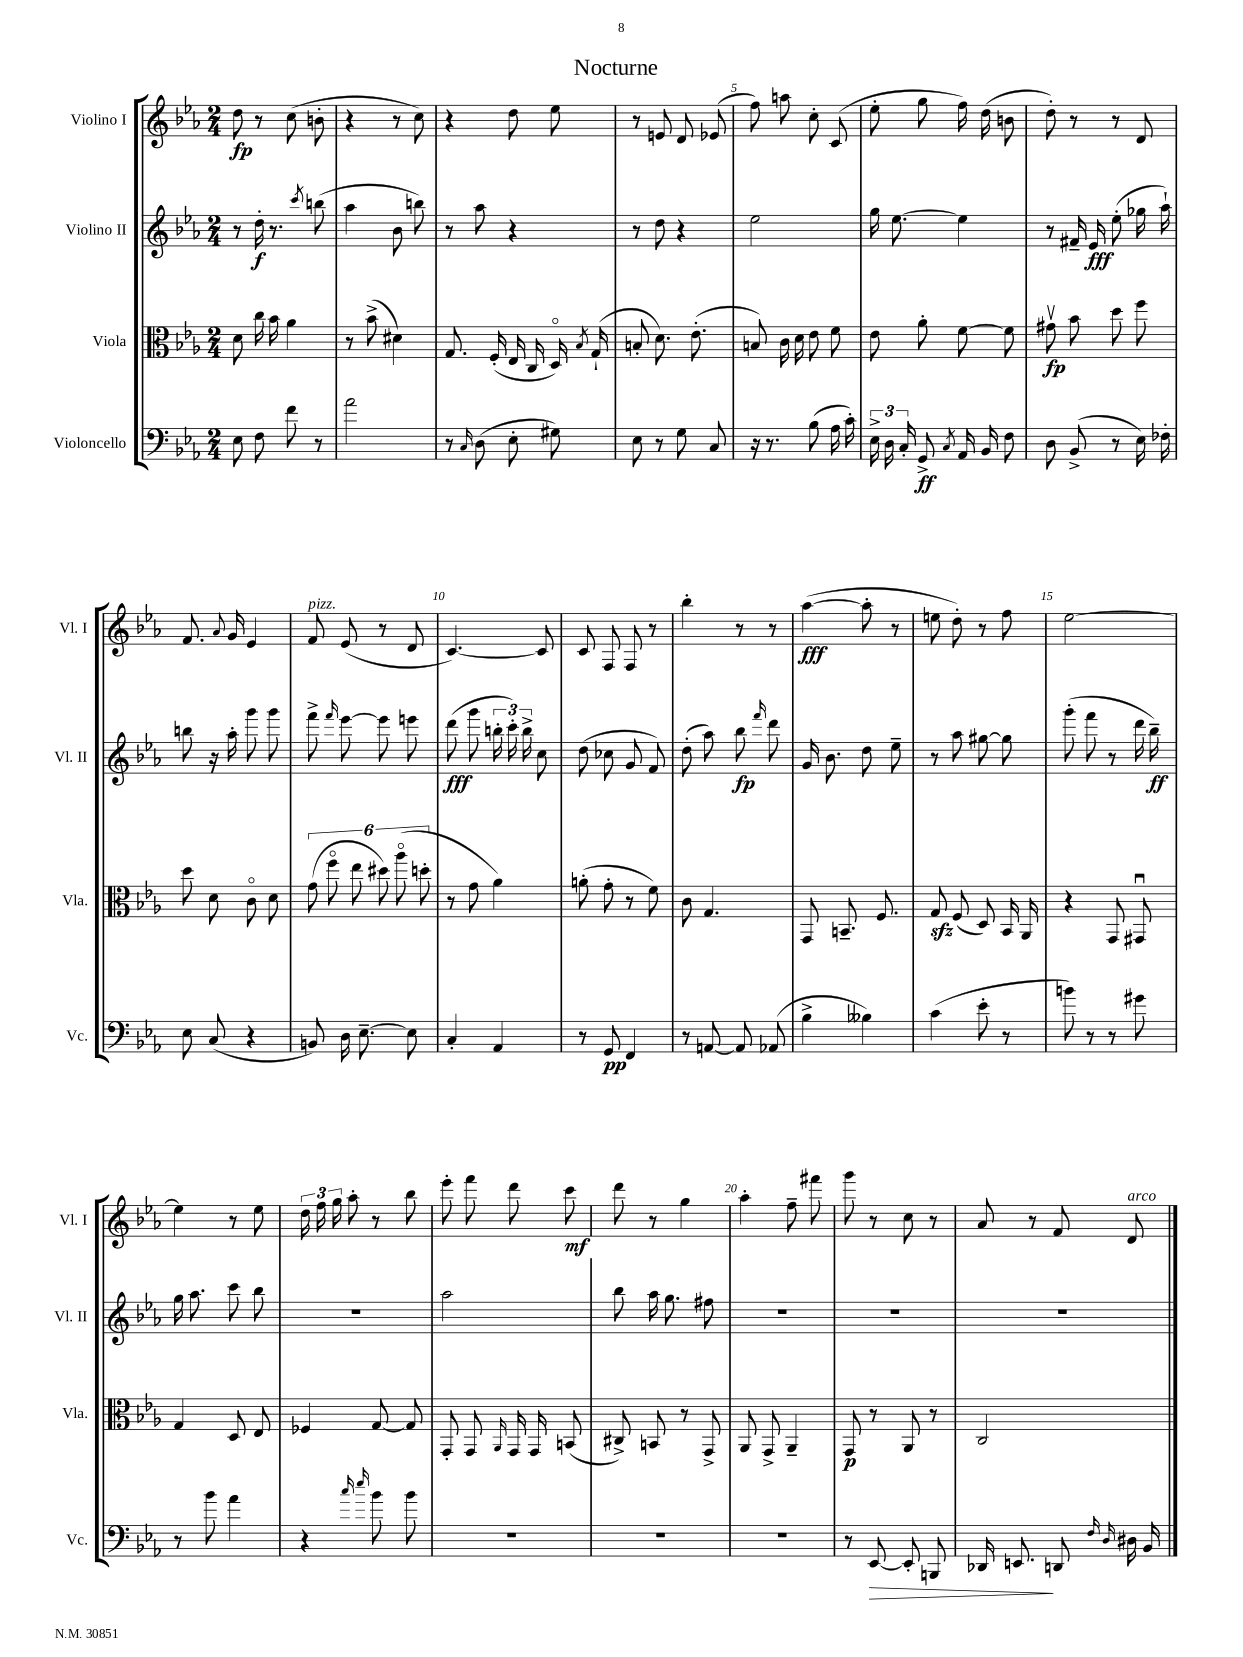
\header { title = "Nocturne" }
<<
\new StaffGroup <<
\new Staff = "s0" \with { instrumentName = "Violino I" shortInstrumentName = "Vl. I" } {
    \clef treble \key ees \major \numericTimeSignature \time 2/4
    \autoBeamOff d''8\fp r8 c''8( b'8-. |
    r4 r8 c''8) |
    r4 d''8 ees''8 |
    r8 e'8 d'8 ees'8( |
    f''8) a''8 c''8-. c'8( |
    ees''8-. g''8 f''16) d''16( b'8 |
    d''8-.) r8 r8 d'8 |
    f'8. \appoggiatura { aes'8 } g'16 ees'4 |
    f'8^\markup { \italic "pizz." } ees'8( r8 d'8 |
    c'4.~) c'8 |
    c'8 f8 f8 r8 |
    bes''4-. r8 r8 |
    aes''4~\fff( aes''8-. r8 |
    e''8 d''8-.) r8 f''8 |
    ees''2~ |
    ees''4 r8 ees''8 |
    \tuplet 3/2 { d''16 f''16 g''16 } aes''8-. r8 bes''8 |
    ees'''8-. f'''8 d'''8 c'''8\mf |
    d'''8 r8 g''4 |
    aes''4-. f''8-- fis'''8 |
    g'''8 r8 c''8 r8 |
    aes'8 r8 f'8 d'8^\markup { \italic "arco" } \bar "|." |
}
\new Staff = "s1" \with { instrumentName = "Violino II" shortInstrumentName = "Vl. II" } {
    \clef treble \key ees \major \numericTimeSignature \time 2/4
    \autoBeamOff r8 d''16-.\f r8. \acciaccatura { c'''8 } b''8( |
    aes''4 bes'8 b''8) |
    r8 aes''8 r4 |
    r8 d''8 r4 |
    ees''2 |
    g''16 ees''8.~ ees''4 |
    r8 fis'16-- ees'16\fff ees''8-.( ges''16 aes''16-!) |
    b''8 r16 aes''16-. g'''8 g'''8 |
    f'''8-> \grace { f'''16 } ees'''8~ ees'''8 e'''8 |
    d'''8\fff( g'''8 \tuplet 3/2 { b''16-. c'''16-.) b''16-> } c''8 |
    d''8( ces''8 g'8 f'8) |
    d''8-.( aes''8) bes''8\fp \grace { f'''16 } d'''8 |
    g'16 bes'8. d''8 ees''8-- |
    r8 aes''8 gis''8~ gis''8 |
    g'''8-.( f'''8 r8 d'''16 bes''16--\ff) |
    g''16 aes''8. c'''8 bes''8 |
    R2 |
    aes''2 |
    bes''8 aes''16 g''8. fis''8 |
    R2 |
    R2 |
    R2 \bar "|." |
}
\new Staff = "s2" \with { instrumentName = "Viola" shortInstrumentName = "Vla." } {
    \clef alto \key ees \major \numericTimeSignature \time 2/4
    \autoBeamOff d'8 c''16 bes'16 aes'4 |
    r8 bes'8->( dis'4) |
    g8. f16-.( ees16 c16 d16\flageolet) \acciaccatura { bes8 } g16-!( |
    b8-. d'8.) ees'8.-.( |
    b8) c'16 d'16 ees'8 f'8 |
    ees'8 aes'8-. f'8~ f'8 |
    gis'8\upbow\fp bes'8 d''8 f''8 |
    d''8 d'8 c'8\flageolet d'8 |
    \tuplet 6/4 { g'8( f''8\flageolet ees''8 dis''8) aes''8\flageolet( d''8-. } |
    r8 g'8 aes'4) |
    a'8-.( g'8-. r8 f'8) |
    c'8 g4. |
    g,8 b,8.-- f8. |
    g8\sfz f8( d8) bes,16 aes,16 |
    r4 g,8 gis,8\downbow |
    g4 d8 ees8 |
    fes4 g8~ g8 |
    g,8-. g,8 \grace { aes,16 } g,16 g,16 b,8( |
    cis8->) b,8 r8 g,8-> |
    aes,8 g,8-> aes,4-- |
    g,8\p r8 aes,8 r8 |
    c2 \bar "|." |
}
\new Staff = "s3" \with { instrumentName = "Violoncello" shortInstrumentName = "Vc." } {
    \clef bass \key ees \major \numericTimeSignature \time 2/4
    \autoBeamOff ees8 f8 f'8 r8 |
    aes'2 |
    r8 \grace { c16 } d8( ees8-. gis8) |
    ees8 r8 g8 c8 |
    r16 r8. bes8( aes16 c'16-.) |
    \tuplet 3/2 { ees16-> d16 c16-. } g,8->\ff \acciaccatura { c8 } aes,16 bes,16 f8 |
    d8 bes,8->( r8 ees16) fes16-. |
    ees8 c8( r4 |
    b,8) d16 ees8.~-- ees8 |
    c4-. aes,4 |
    r8 g,8\pp f,4 |
    r8 a,8~ a,8 aes,8( |
    bes4-> beses4) |
    c'4( ees'8-. r8 |
    b'8) r8 r8 gis'8 |
    r8 bes'8 aes'4 |
    r4 \grace { c''16 ees''16 } bes'8 bes'8 |
    R2 |
    R2 |
    R2 |
    r8 ees,8~\> ees,8-. b,,8 |
    des,16 e,8.\! d,8 \grace { f16 d16 } dis16 bes,16 \bar "|." |
}
>>
>>
\layout { \context { \Score \override BarNumber.break-visibility = ##(#f #t #t) barNumberVisibility = #(every-nth-bar-number-visible 5) } }
